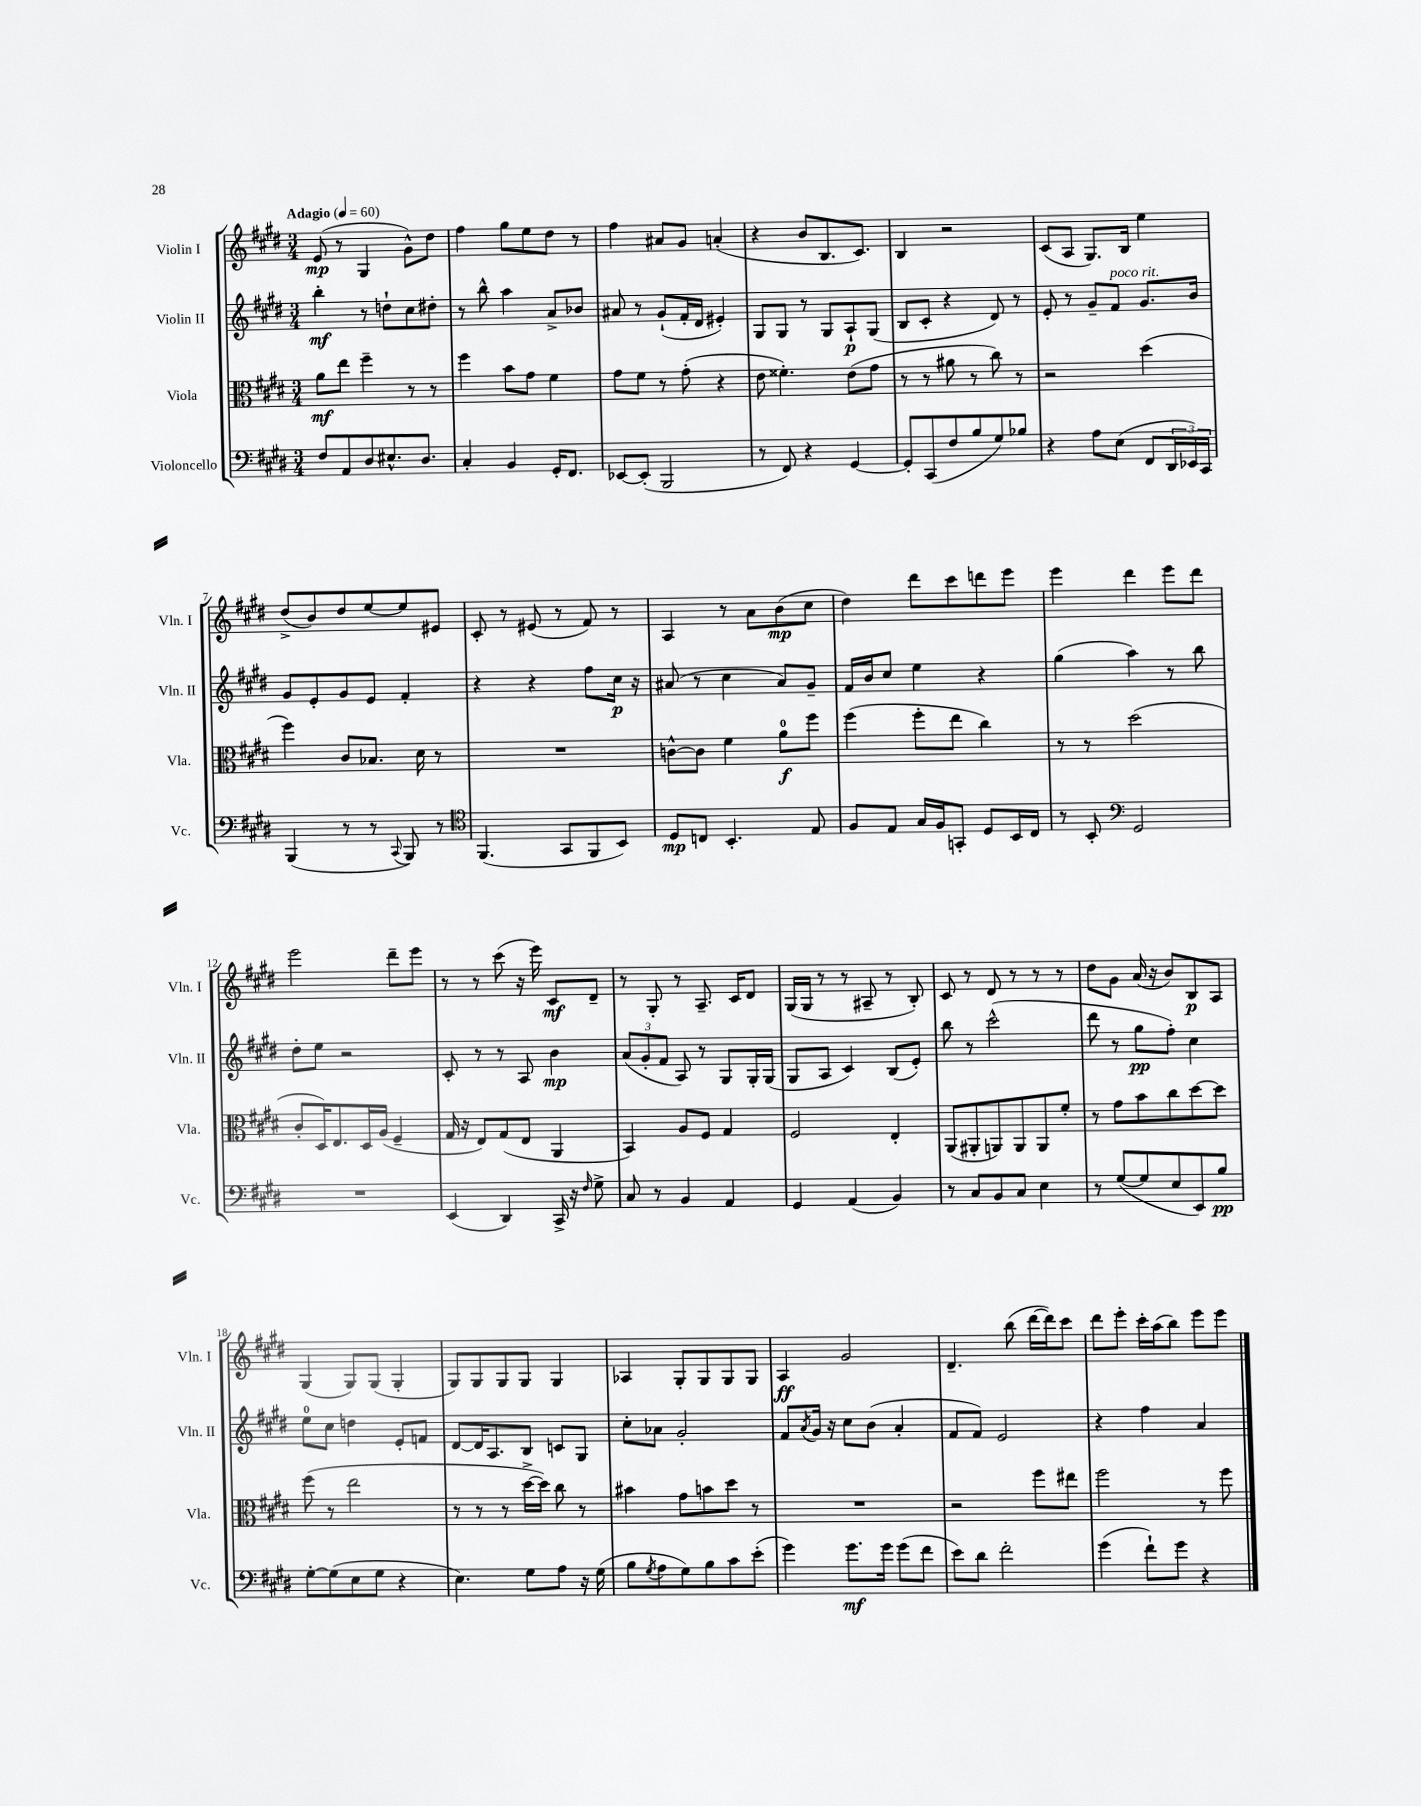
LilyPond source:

<<
\new StaffGroup <<
\new Staff = "s0" \with { instrumentName = "Violin I" shortInstrumentName = "Vln. I" } {
    \clef treble \key e \major \numericTimeSignature \time 3/4 \tempo "Adagio" 4 = 60
    e'8\mp( r8 gis4 gis'8-^) dis''8 |
    fis''4 gis''8 e''8 dis''8 r8 |
    fis''4 ais'8 gis'8 a'4-.( |
    r4 b'8 b8. cis'8.) |
    b4 r2 |
    cis'8( a8 gis8.) b16 e''4 |
    dis''8->( b'8) dis''8 e''8~ e''8 eis'8 |
    cis'8-. r8 eis'8( r8 fis'8) r8 |
    a4 r8 a'8 b'8\mp( cis''8 |
    dis''4) dis'''8 cis'''8 d'''8 e'''8 |
    e'''4 dis'''4 e'''8 dis'''8 |
    e'''2 dis'''8-- e'''8 |
    r8 r8 cis'''8( r16 e'''16) cis'8\mf dis'8-- |
    r8 gis8-. r8 a8.-- cis'16 dis'8 |
    gis16( gis16 r8 r8 ais8-- r8 b8-.) |
    cis'8 r8 dis'8 r8 r8 r8 |
    dis''8 gis'8 a'16( r16 b'8) b8\p a8 |
    gis4( gis8) gis8( gis4-. |
    gis8) gis8 gis8 gis8 gis4 |
    aes4 gis8-. gis8 gis8 gis8 |
    a4\ff gis'2 |
    dis'4.-- b''8( dis'''16~ dis'''16) cis'''8 |
    dis'''8 e'''8-. cis'''16-. a''16( b''8) e'''8 e'''8 \bar "|." |
}
\new Staff = "s1" \with { instrumentName = "Violin II" shortInstrumentName = "Vln. II" } {
    \clef treble \key e \major \numericTimeSignature \time 3/4
    b''4-.\mf r8 d''8-! cis''8 dis''8-. |
    r8 b''8-^ a''4 a'8-> bes'8 |
    ais'8 r8 gis'8-!( fis'16-. dis'16 eis'4-.) |
    gis8 gis8 r8 gis8 a8-!\p gis8( |
    b8 cis'8-. r4 dis'8) r8 |
    e'8-. r8 gis'8-- fis'8^\markup { \italic "poco rit." } gis'8. b'16 |
    gis'8 e'8-. gis'8 e'8 fis'4-. |
    r4 r4 fis''8 cis''16\p r16 |
    ais'8( r8 cis''4 ais'8) gis'8-- |
    fis'16 b'16 cis''8 e''4 r4 |
    gis''4( a''4) r8 b''8 |
    dis''8-. e''8 r2 |
    cis'8-. r8 r8 a8 b'4\mp |
    \tuplet 3/2 { a'8( gis'8-. fis'8 } a8) r8 gis8 gis16-. gis16( |
    gis8 a8 cis'4) b8( e'8-.) |
    b''8 r8 cis'''2-^( |
    dis'''8 r8 gis''8\pp fis''8-.) cis''4 |
    e''8-0 cis''8 d''4 e'8-. f'8 |
    dis'8~ dis'16 a8. b8 c'8 gis8 |
    cis''8-. aes'8 gis'2-. |
    fis'8 \acciaccatura { a'8 } gis'16 r16 cis''8 b'8( a'4-. |
    fis'8 fis'8) e'2 |
    r4 fis''4 a'4 \bar "|." |
}
\new Staff = "s2" \with { instrumentName = "Viola" shortInstrumentName = "Vla." } {
    \clef alto \key e \major \numericTimeSignature \time 3/4
    a'8\mf e''8 fis''4-- r8 r8 |
    fis''4 b'8 gis'8 fis'4 |
    gis'8 fis'8 r8 gis'8-.( r4 |
    e'8 fisis'4.-.) e'8( gis'8 |
    r8 r8 ais'8 r8 cis''8) r8 |
    r2 dis''4( |
    fis''4) cis'8 bes8. dis'16 r8 |
    R2. |
    c'8~-^ c'8 fis'4 a'8-0\f fis''8 |
    fis''4( fis''8-. e''8 cis''4) |
    r8 r8 dis''2( |
    cis'8-. dis16) e8. dis16 a16( fis4-- |
    gis16 r16 e8) gis8( e8 a,4 |
    b,4) a8 fis8 gis4 |
    fis2 e4-. |
    a,8( ais,8-. a,8) a,8 a,8 fis'8-. |
    r8 gis'8 b'8 cis''8 dis''8~ dis''8 |
    fis''8( r8 e''2 |
    r8 r8 r8 dis''16~-> dis''16) cis''8 r8 |
    bis'4 gis'8 b'8 dis''8 r8 |
    R2. |
    r2 fis''8 eis''8 |
    fis''2 r8 fis''8 \bar "|." |
}
\new Staff = "s3" \with { instrumentName = "Violoncello" shortInstrumentName = "Vc." } {
    \clef bass \key e \major \numericTimeSignature \time 3/4
    fis8 a,8 dis8 eis8.-^ dis8. |
    cis4-. b,4 gis,16-. fis,8. |
    ees,8~ ees,8-.( b,,2 |
    r8 fis,8) r4 gis,4~ |
    gis,8-. cis,8( fis8 b8 gis8) bes8 |
    r4 a8 e8( fis,8 \tuplet 3/2 { dis,16 ees,16) cis,16 } |
    b,,4( r8 r8 \appoggiatura { cis,8 } b,,8) r8 |
    \clef tenor fis,4.( gis,8 fis,8 b,8) |
    dis8\mp c8 b,4.-. e8 |
    fis8 e8 gis16 fis16 g,8-. dis8 b,16 cis16 |
    r8 b,8-. \clef bass gis,2 |
    R2. |
    e,4( dis,4) cis,16-> r16 \grace { fis16 } gis8-> |
    cis8 r8 b,4 a,4 |
    gis,4 a,4( b,4) |
    r8 cis8 b,8 cis8 e4 |
    r8 gis8~( gis8 e8 e,8) b8\pp |
    gis8~-. gis8( e8 gis8 r4 |
    e4.) gis8 a8 r16 gis16( |
    b8 \acciaccatura { gis8 } a8 gis8) b8 cis'8 e'8-.( |
    gis'4) gis'8.\mf gis'16 gis'8( fis'8 |
    e'8) dis'8 fis'2-. |
    gis'4( fis'8-!) gis'8 r4 \bar "|." |
}
>>
>>
